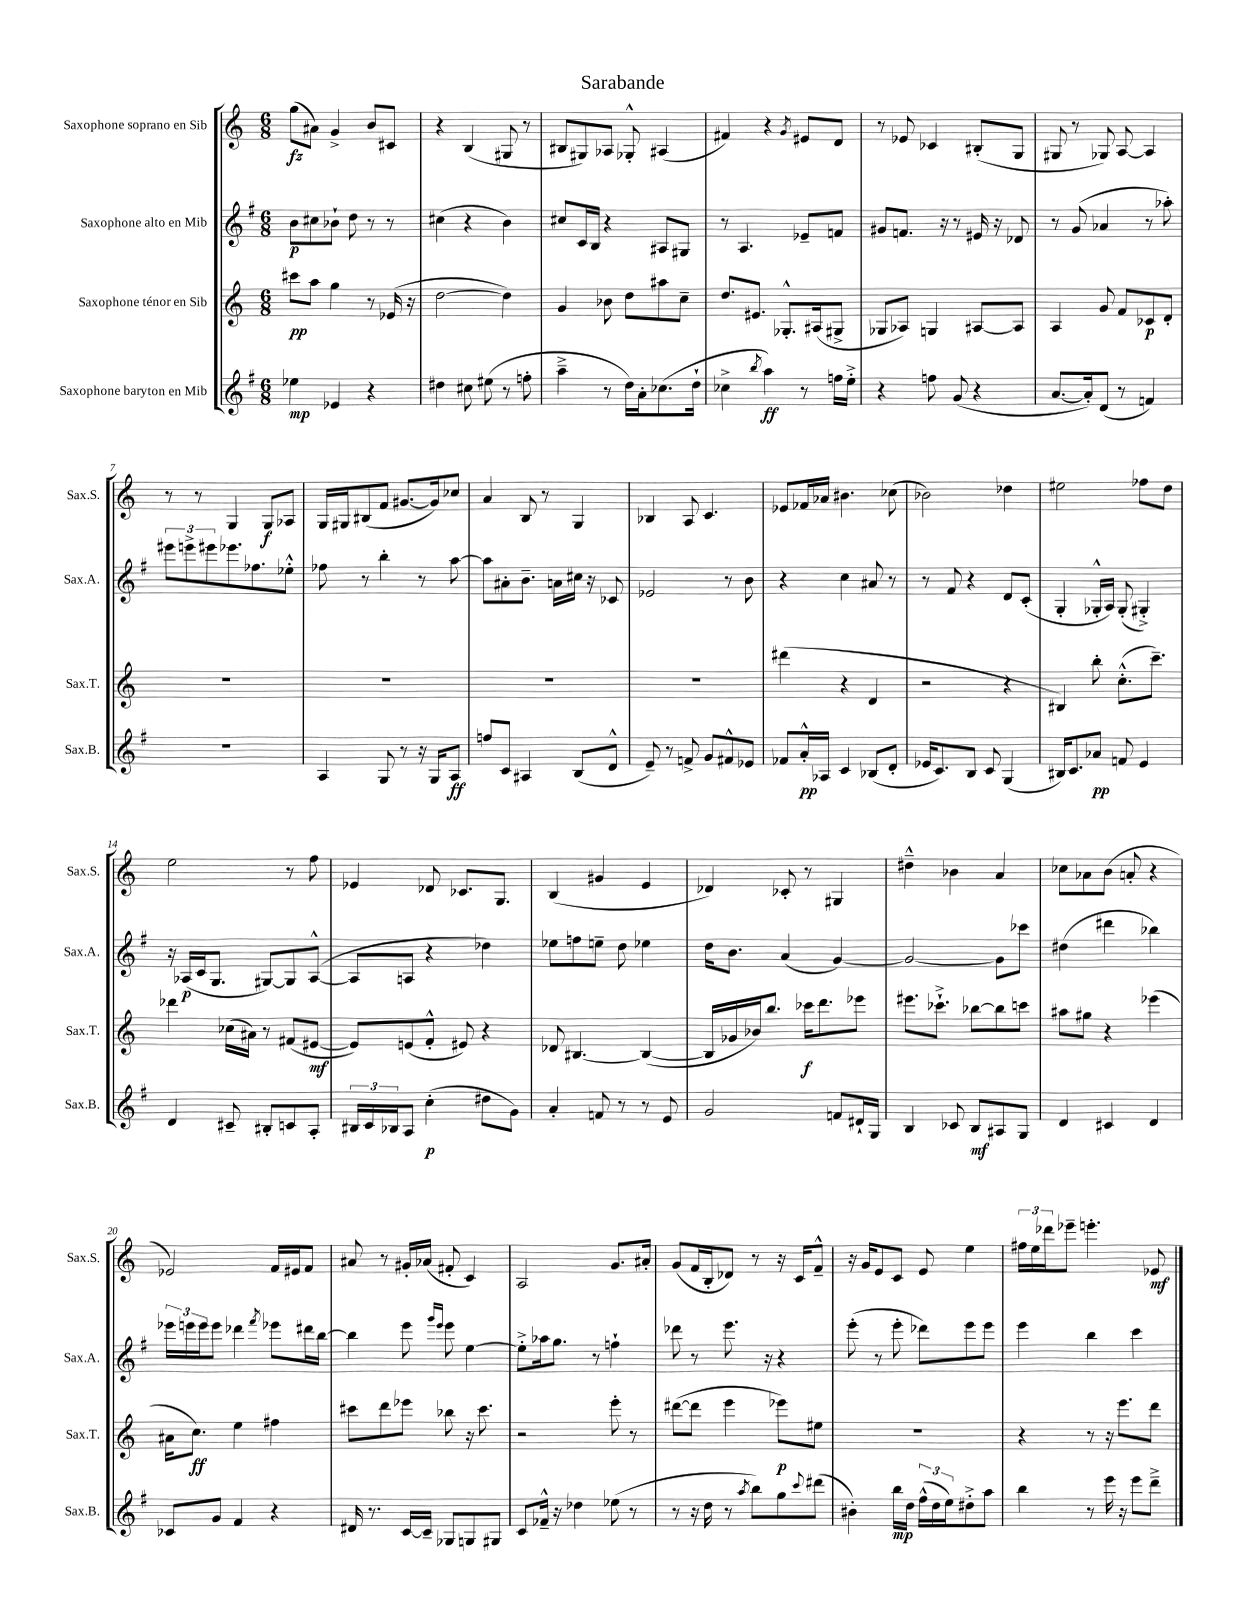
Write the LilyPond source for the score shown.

\header { title = "Sarabande" }
<<
\new StaffGroup <<
\new Staff = "s0" \with { instrumentName = "Saxophone soprano en Sib" shortInstrumentName = "Sax.S." } {
    \clef treble \key c \major \numericTimeSignature \time 6/8
    g''8\fz( ais'8) g'4-> b'8 cis'8 |
    r4 b4( gis8 r8 |
    bis8 gis8) aes8 ges8-.-^ ais4( |
    fis'4) r4 \acciaccatura { g'8 } eis'8 d'8 |
    r8 ees'8 ces'4 bis8-.( g8 |
    gis8 r8 ges8) a8~ a4 |
    r8 r8 g4 g8\f aes8 |
    g16 gis16 bis8( f'8 gis'8.~ gis'16) ces''8 |
    a'4 b8 r8 g4 |
    bes4 a8 c'4. |
    ees'8 fes'16 aes'16 bis'4. ces''8( |
    bes'2) des''4 |
    eis''2 fes''8 d''8 |
    e''2 r8 f''8 |
    ees'4 des'8 ces'8. g8. |
    b4( gis'4 e'4 |
    des'4) ces'8-. r8 gis4 |
    dis''4---^ bes'4 a'4 |
    ces''8 aes'8 b'8( a'8-. r4 |
    ees'2) f'16 eis'16 f'8 |
    ais'8 r8 gis'16-. aes'16( fis'8-. c'4) |
    a2 g'8. ais'16-. |
    g'8( f'16 b16-. des'8) r8 r16 c'16 f'8---^ |
    r16 g'16 e'8 c'8 e'8 e''4 |
    \tuplet 3/2 { fis''16 e''16 des'''16 } ees'''8-- e'''4.-. ees'8\mf \bar "|." |
}
\new Staff = "s1" \with { instrumentName = "Saxophone alto en Mib" shortInstrumentName = "Sax.A." } {
    \clef treble \key g \major \numericTimeSignature \time 6/8
    b'8\p cis''8 bes'8-! d''8 r8 r8 |
    cis''4( r4 b'4) |
    cis''8 c'16 b16 r4 ais8 gis8 |
    r8 a4. ees'8-- f'8 |
    gis'8 f'8. r16 r8 eis'16 r16 des'8 |
    r8 g'8( aes'4 r8 aes''8-.) |
    \tuplet 3/2 { eis'''8 e'''8-> eis'''8 } ees'''8. fes''8. ees''8-.-^ |
    fes''8 r8 b''4-. r8 a''8~ |
    a''8 ais'8-. b'8.-- a'16 cis''16 r16 ces'8 |
    ees'2 r8 b'8 |
    r4 c''4 ais'8 r8 |
    r8 fis'8 r4 d'8 c'8-.( |
    g4-. ges16-.-^ a16) ges8-.( gis4-.->) |
    r16 aes16\p( c'16 g8. gis8~) gis8 aes8~-^( |
    aes8 a8 r4 des''4) |
    ees''8 f''8 e''8-- d''8 ees''4 |
    d''16 b'8. a'4( g'4~) |
    g'2~ g'8 ces'''8 |
    dis''4( dis'''4 bes''4) |
    \tuplet 3/2 { ees'''16 e'''16 e'''16 } e'''8 des'''4 \acciaccatura { fis'''8 } ees'''8 dis'''16 b''16~ |
    b''4 e'''8 \grace { g'''16 e'''16 } e'''8 e''4~ |
    e''8-.-> aes''16 g''8. r8 f''4-! |
    des'''8 r8 e'''8. r16 r4 |
    e'''8-.( r8 e'''8-. des'''8) e'''8 e'''8 |
    e'''4 b''4 c'''4 \bar "|." |
}
\new Staff = "s2" \with { instrumentName = "Saxophone ténor en Sib" shortInstrumentName = "Sax.T." } {
    \clef treble \key c \major \numericTimeSignature \time 6/8
    cis'''8\pp a''8 g''4 r8 ees'16( r16 |
    d''2~ d''4) |
    g'4 bes'8 d''8 ais''8 c''8-- |
    d''8. eis'8. ges8.-.-^ ais16( gis8-> |
    ges8 aes8) g4 ais8~ ais8 |
    a4 g'8 f'8 ces'8\p d'8-. |
    R2. |
    R2. |
    R2. |
    R2. |
    dis'''4( r4 d'4 |
    r2 r4 |
    bis4) b''8-. c''8.-.-^( c'''8.--) |
    des'''4 ces''16( ais'16) r8 fis'8( eis'8~\mf |
    eis'8) e'8( f'8-.-^ eis'8) r4 |
    des'8 bis4.~ bis4~( |
    bis16 ges'16 bes'16) b''8. ces'''16\f d'''8. ees'''8 |
    eis'''8. ces'''8.-!-> bes''8~ bes''8 c'''8 |
    ais''8 gis''8 r4 ees'''4( |
    ais'16 c''8.\ff) e''4 fis''4 |
    cis'''8 d'''8 ees'''8 bes''8 r16 cis'''8. |
    r2 e'''8-. r8 |
    dis'''8~( dis'''8 e'''4 ees'''8\p) eis''8 |
    R2. |
    r4 r8 r16 e'''8. d'''8 \bar "|." |
}
\new Staff = "s3" \with { instrumentName = "Saxophone baryton en Mib" shortInstrumentName = "Sax.B." } {
    \clef treble \key g \major \numericTimeSignature \time 6/8
    ees''4\mp ees'4 r4 |
    dis''4 cis''8 eis''8( r8 f''8-. |
    a''4---> r8 d''16) a'16-. ces''8.( d''16-! |
    ces''4-> \acciaccatura { b''8 } a''4\ff) r8 f''16 e''16-.-> |
    r4 f''8 g'8( r4 |
    a'8.~ a'16-.) d'8( r8 f'4) |
    R2. |
    a4 g8 r8 r16 g16 a8\ff |
    f''8 c'8 ais4 b8( d'8-^ |
    e'8--) r8 f'8-> g'8 fis'8-^ ees'8 |
    fes'8 a'16-.-^\pp aes16 c'4 bes8( d'8-. |
    ees'16 c'8.) b8 c'8 g4( |
    bis16) c'8. aes'8\pp f'8 e'4 |
    d'4 cis'8-- bis8-. c'8 a8-. |
    \tuplet 3/2 { bis16 c'16 bes16 } a8 c''4-.\p( dis''8 g'8) |
    a'4-. f'8 r8 r8 e'8 |
    g'2 f'8 dis'16-! g16 |
    b4 ces'8 b8\mf ais8 g8 |
    d'4 cis'4 d'4 |
    ces'8 g'8 fis'4 r4 |
    dis'16 r8. c'16~ c'16-- ges8 g8 gis8 |
    c'8 fes'16---^ r16 des''4 ees''8( r8 |
    r8 r16 d''16 r8 \acciaccatura { a''8 } b''8) g''8 \appoggiatura { c'''8 } dis'''8( |
    bis'4-.) b''16\mp d''16 \tuplet 3/2 { fis''16-^( d''16 e''16) } dis''8-.-> a''8 |
    b''4 r8 e'''16 r16 e'''8 d'''8---> \bar "|." |
}
>>
>>
